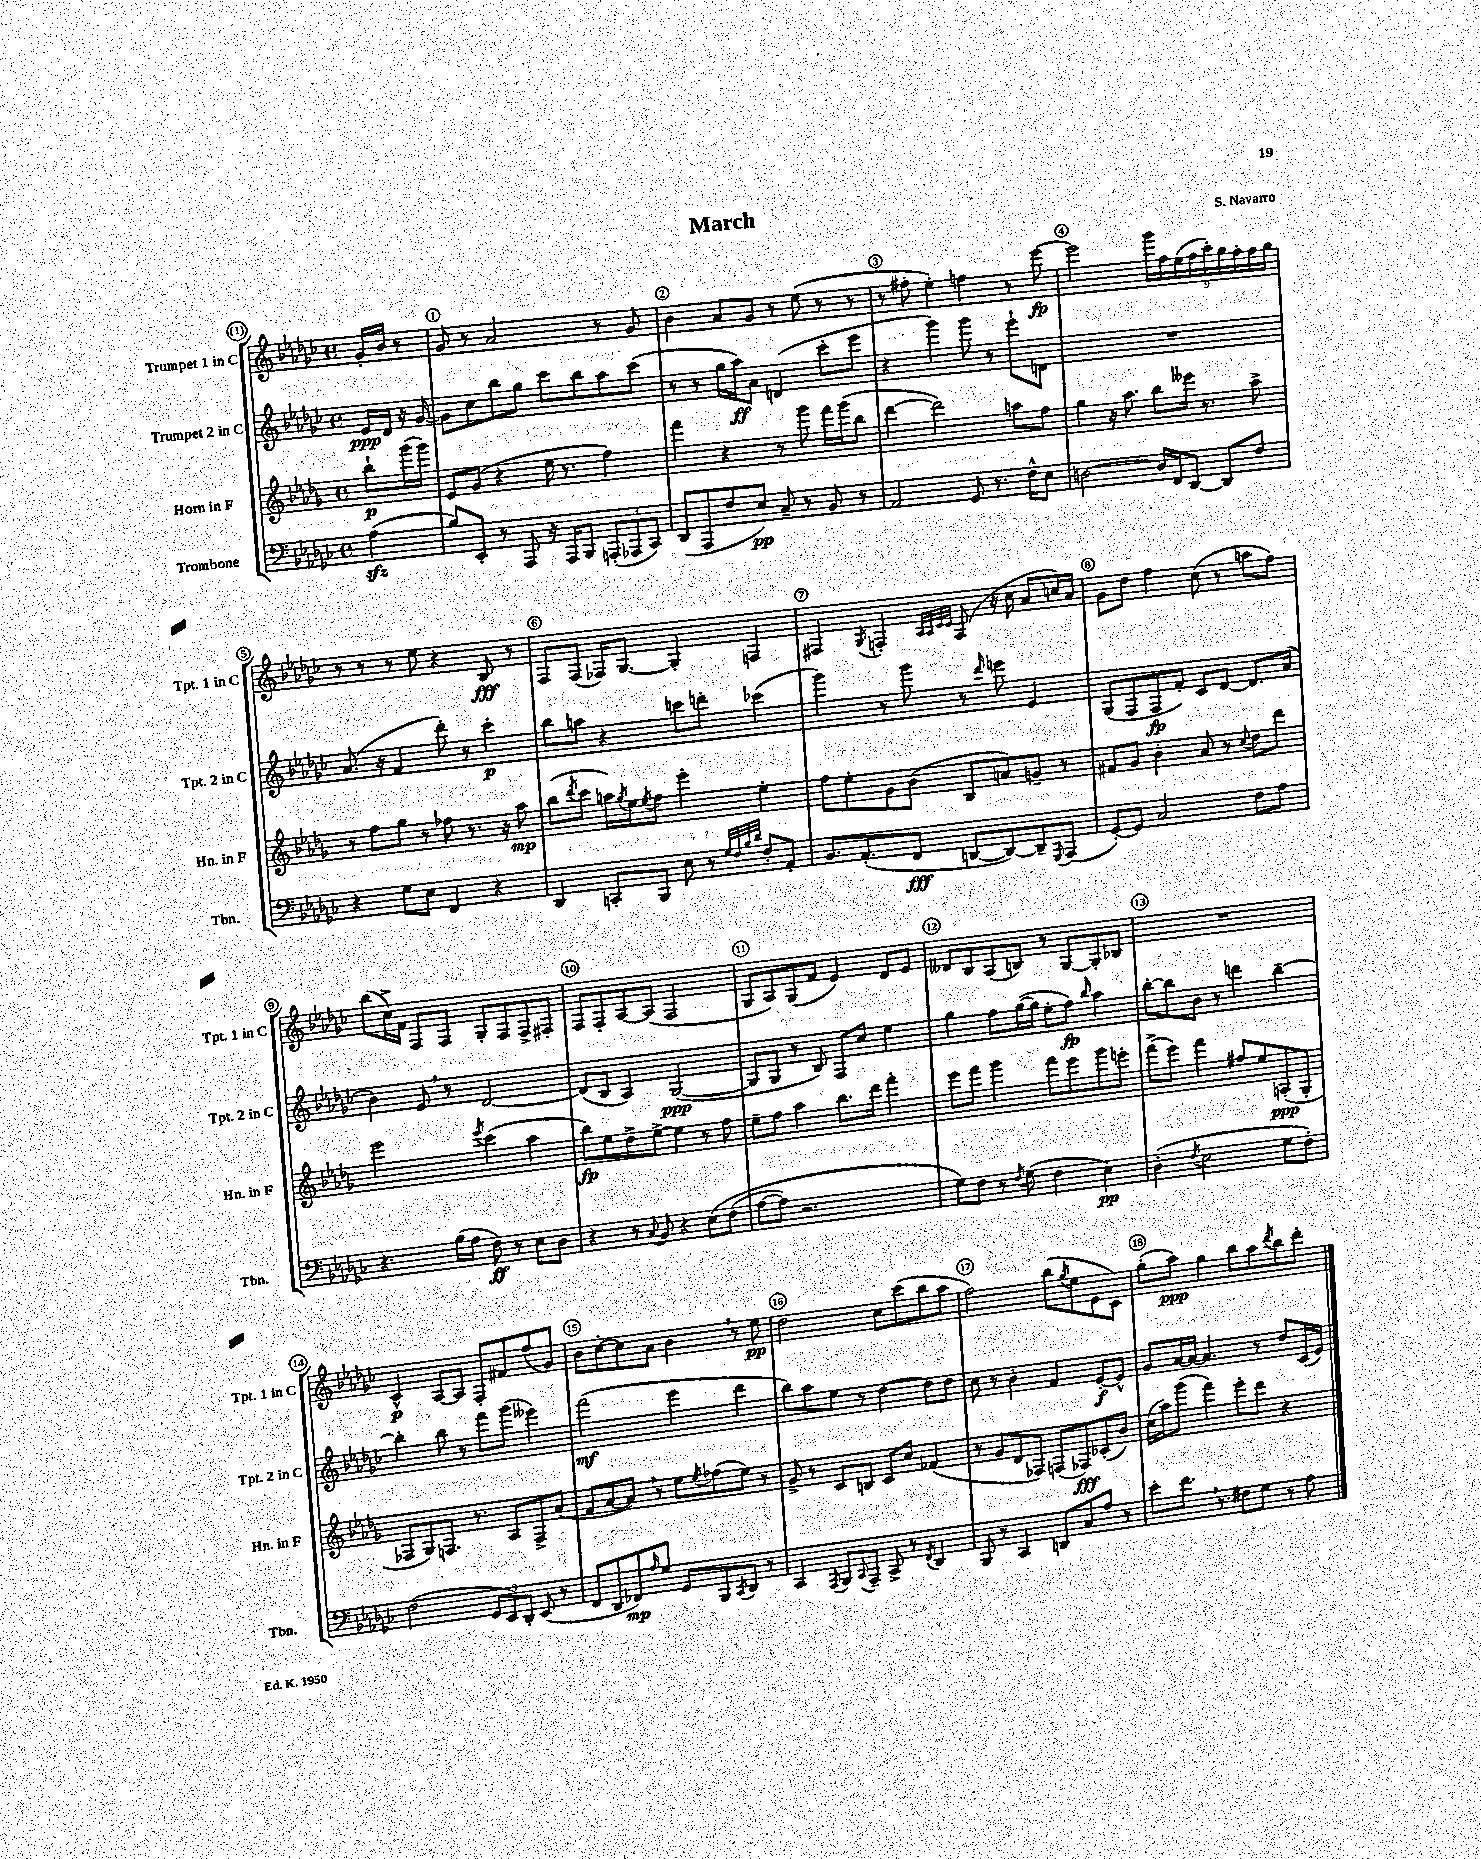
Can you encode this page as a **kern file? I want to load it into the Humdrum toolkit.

**kern	**kern	**kern	**kern
*staff4	*staff3	*staff2	*staff1
*clefF4	*clefG2	*clefG2	*clefG2
*k[b-e-a-d-g-c-]	*k[b-e-a-d-g-]	*k[b-e-a-d-g-c-]	*k[b-e-a-d-g-c-]
*M4/4	*M4/4	*M4/4	*M4/4
*met(c)	*met(c)	*met(c)	*met(c)
(4A-\	8bb-`\L	16e-/LL	16g-'/LL
.	.	16d-/JJ	16b-/JJ
.	(16ggg-\L	16r	8r
.	16ggg-\JJ)	[16g-/	.
=	=	=	=
8B-/L)	8e-/L	8g-\]L	8g-/
8EE-'/J	(8g-/J	8cc-\	8r
8r	4r	8bb-\	2a-/
8AAA-/	.	8gg-\J	.
16r	16ee-\	8ccc-\L	.
16AAA-/LK	8.r	.	.
8BBB-/J	.	8bb-\	.
(12AAA'/L	4ff\)	8aa-\	8r
12AAA-/	.	.	.
.	.	(8ccc-\J	8g-/
12CC-/J)	.	.	.
=	=	=	=
(8DD-/L	4fff\	8r	4b-\
8AAA-/	.	8r	.
8F/	4r	16gg-\LL	8a-/L
.	.	16aa-\J)	.
8E-/J)	.	8a-\J	8g-/J
8C-~/	8r	(4d/	8r
8r	8ggg-\	.	(8ee-\
8BB-/	16fff\LL	8ccc-'\L	8r
.	(16ggg-\J	.	.
8r	8bb-\J	8eee-\J	8r
=	=	=	=
2AA-/	[4ddd-\	4r	8r
.	.	.	8ff#'\
.	2ddd-\])	4ggg-\)	4ee-'\)
8GG-/	.	8ggg-\	4ff\
8.r	.	8r	.
.	8aa\L	8eee-`\L	8r
16F^^\LK	.	.	.
8E-\J	8ff\J	8d\J	[8eee-\
=	=	=	=
[2D\	4gg-\	1r	2eee-\]
.	16r	.	.
.	8.aa-\	.	.
16D/]LL	8bb-\L	.	18ggg-\LL
.	.	.	18ff\
16FF/J	.	.	.
.	.	.	(18ee-\
[8DD-/J	16eee--\Jk	.	.
.	.	.	18ff\
.	8.r	.	.
.	.	.	18aa-'\)
8DD-/]L	.	.	.
.	.	.	18gg-\
.	.	.	18ff'\
8F/J	8aa-^\	.	.
.	.	.	18ff\
.	.	.	18gg-\JJ
=	=	=	=
4r	8r	(8.a-/	8r
.	8ff\L	.	8r
.	.	16r	.
8G-\L	8gg-\J	4f/	8r
8E-\J	8r	.	8ee-\
4FF/	8ff-\	8ddd-'\)	4r
.	8.r	8r	.
4r	.	4ccc-'\	8B-/
.	16r	.	.
.	8aa-\	.	8r
=	=	=	=
4DD-/	(8bb-\L	8bb-\L	8F/L
.	8qddd-/	.	.
.	8ccc\J	8aa\J	(8F/J
8CC'/L	16aa\LL)	4r	16F-/LK)
.	8qgg-/	.	.
.	16ee-\J	.	[8.G-/J
.	8qee-/	.	.
8BBB-/J	8ff\J	.	.
8E-\	4eee-'\	8ccc\L	4G-'/]
8r	.	8ddd'\J	.
32qqG-/LLL	.	.	.
32qqF/	.	.	.
32qqB-/	.	.	.
32qqd-/JJJ	.	.	.
8F'/L	4ee-'\	(4ccc-\	4F/
8AA-'/J	.	.	.
=	=	=	=
8.BB-/L	8ff\L	4ggg-\)	4F#/
.	8ee-'\	.	.
(8.AA-'/	.	.	.
.	.	.	8qG-/
.	8g-\	8r	4F'/
8FF/J	(8b-\J	8ggg-\	.
.	.	.	32qqA-/LLL
.	.	.	32qqA-/
.	.	.	32qqc-/
.	.	.	32qqc-/JJJ
[8DD/L	8B-/L	8r	(8F/
.	.	16qqddd-/	.
8DD/_)	8a/)	8eee\	16r
.	.	.	16cc-\
8DD~/]	8g~/J	4e-/	8a-/L
8qqGGG-/	.	.	.
(8AAA-/J	8r	.	16cc/L)
.	.	.	16a-/JJ
=	=	=	=
[8GG-'/L)	8f#/L	(8G-/L	8g-\L
8GG-/]J	8g-/J	8F/	8dd-\J
2C-/	4b-'\	8F/	4ff\
.	.	8f'/J)	.
.	8a-/	8c-/L	(8cc-\
.	8r	[8d-/J	8r
.	8qqcc/	.	.
8F\L	8dd-\L	8.d-/]L	8aa\L
8A-\J	8ddd-\J	.	8ff\J)
.	.	(16a-/Jk	.
=	=	=	=
4.r	2eee-\	4b-\)	(8bb-\L
.	.	.	16cc-^\L)
.	.	.	16f\JJ
.	.	8e-/	8F/L
(16B-\LL	.	8r	8F/J
16A-\JJ	.	.	.
.	8qeee-/	.	.
8F\)	(4ccc\	[2d-/	8G-'/L
8r	.	.	8F/
8E-\L	4aa-\	.	8F^/
8D-\J	.	.	8F#'/J
=	=	=	=
4r	8bb-\L)	(8d-/]L	8F/L
.	8ee-\	8B-/J	8F'/
8r	8dd-^\	4A-/)	[8A-/
8qqC-/	.	.	.
8BB-/	[8ee-^\J	.	(8A-/]J
4r	4ee-\]	([2G-/	2F/
&(8E-\L	8r	.	.
(8F\J	8ff\	.	.
=	=	=	=
[8A-\L	8ee-~\L	8G-/]L	8G-/L
8A-\]J)	8ff\J	8G-/J	8A-/)
2.r	4aa-\	8r	(8G-/
.	.	8B-/)	8f/J
.	8.bb-\L	8F/L	4e-/)
.	.	8cc-/J	.
.	16ddd-\Jk	.	.
.	4fff'\	4ee-\	8d-/L
.	.	.	8e-/J
=	=	=	=
8G-\L&)	8eee-\L	4gg-\	8d--/L
8F\J	8fff\J	.	8B-/
8r	4ggg-\	8ff\L	(8A-/
8qF/	.	.	.
(8G-\	.	([16gg-\L	8B/J)
.	.	16gg-\]JJ	.
4F\	8fff\L	8ee-'\L	8r
.	8eee-\	8ff\J)	[8G-/L
.	.	16qqbb-/	.
4E-\)	8ggg-\	4aa-\	8G-'/]
.	8eee'\J	.	8B-/J
=	=	=	=
(4D-'\	(8fff^\L	[8bb-'\L	1r
.	8eee-\J)	8bb-\]	.
8qF/	.	.	.
2E-\	4fff\	8b-\J	.
.	.	8r	.
.	8ff#/L	4ddd\	.
.	8ee-/	.	.
8G-\L	(8A'/	[4bb-~\	.
8F'\J)	8G-'/J	.	.
=	=	=	=
(2F\	8F-/L	4bb-'\]	4c-^^/
.	8G-/)	.	.
.	8.F/J	8bb-\	[8A-/L
.	.	8r	8A-/]J
.	8.r	.	.
12GG-/L	.	8fff\L	8F'/L
12EE-/)	.	.	.
.	8A-/L	(8ggg-\J	8f#/
12DD-'/J	.	.	.
(8EE-/	8F^/	4eee--\)	(8ff/
8r	(8a-/J	.	8g-/J)
=	=	=	=
8FF/L	8f/L	(2fff\	8b-\L
8DD-/	[8a-/	.	[8cc-'\
8FF-/)	8a-/]J)	.	8cc-\]
16qqA-/	.	.	.
8G-/J	8r	.	8a-\J
8GG-/L	8ee-\L	4eee-\	4b-\
.	8qee-/	.	.
8BBB-/	(8ff-\	.	.
8qCC-/	.	.	.
8DD-/J	8ee-\J)	4ddd-\	8r
8r	8r	.	8ee-\
=	=	=	=
4CC-/	8g-^/	8bb-\L)	2dd-\
.	8r	8aa-\	.
8qAAA-/	.	.	.
8BBB-/L	8c/L	8ee-\J	.
8qqCC-/	.	.	.
8AAA-~/J	8B/J	8r	.
8CC-^/	8c/L	[4dd-\	8cc-\L
8r	8cc/J	.	(8ccc-\
8qFF/	.	.	.
4DD-/	(4f-/	8dd-\]L	8bb-\
.	.	8dd-\J	8aa-\J
=	=	=	=
8BBB-/	8r	8cc-\	2ff\)
8r	8g-/L	8r	.
4CC-/	8d-/	4b-'\	.
.	8F-/J)	.	.
8DD/L	(8F/L	4f/	(8bb-\L
.	.	.	8qgg-/
8C-/	8F-/)	.	8ee-\
8A-/J	(8c-'/	[8e-'/L	8e-\
8r	8b-/J)	8e-^^/]J	8c-\J)
=	=	=	=
8e-'\L	(16cc\LL	8g-/L	(8gg-'\L
.	16aa-\J)	.	.
8.f\J	(8ggg-\J	[16a-/L	8aa-\J)
.	.	16a-/_JJ	.
.	4fff\)	4.a-/]	4gg-\
8.r	.	.	.
8F#\L	8eee-'\L	.	8bb-\L
8G-\J	8ddd-\J	8r	8aa-\
.	.	.	8qddd-/
8r	4r	8dd-/L	8bb-\
8A-\	.	(16c-/L	8ddd-'\J
.	.	16e-/JJ)	.
==	==	==	==
*-	*-	*-	*-
